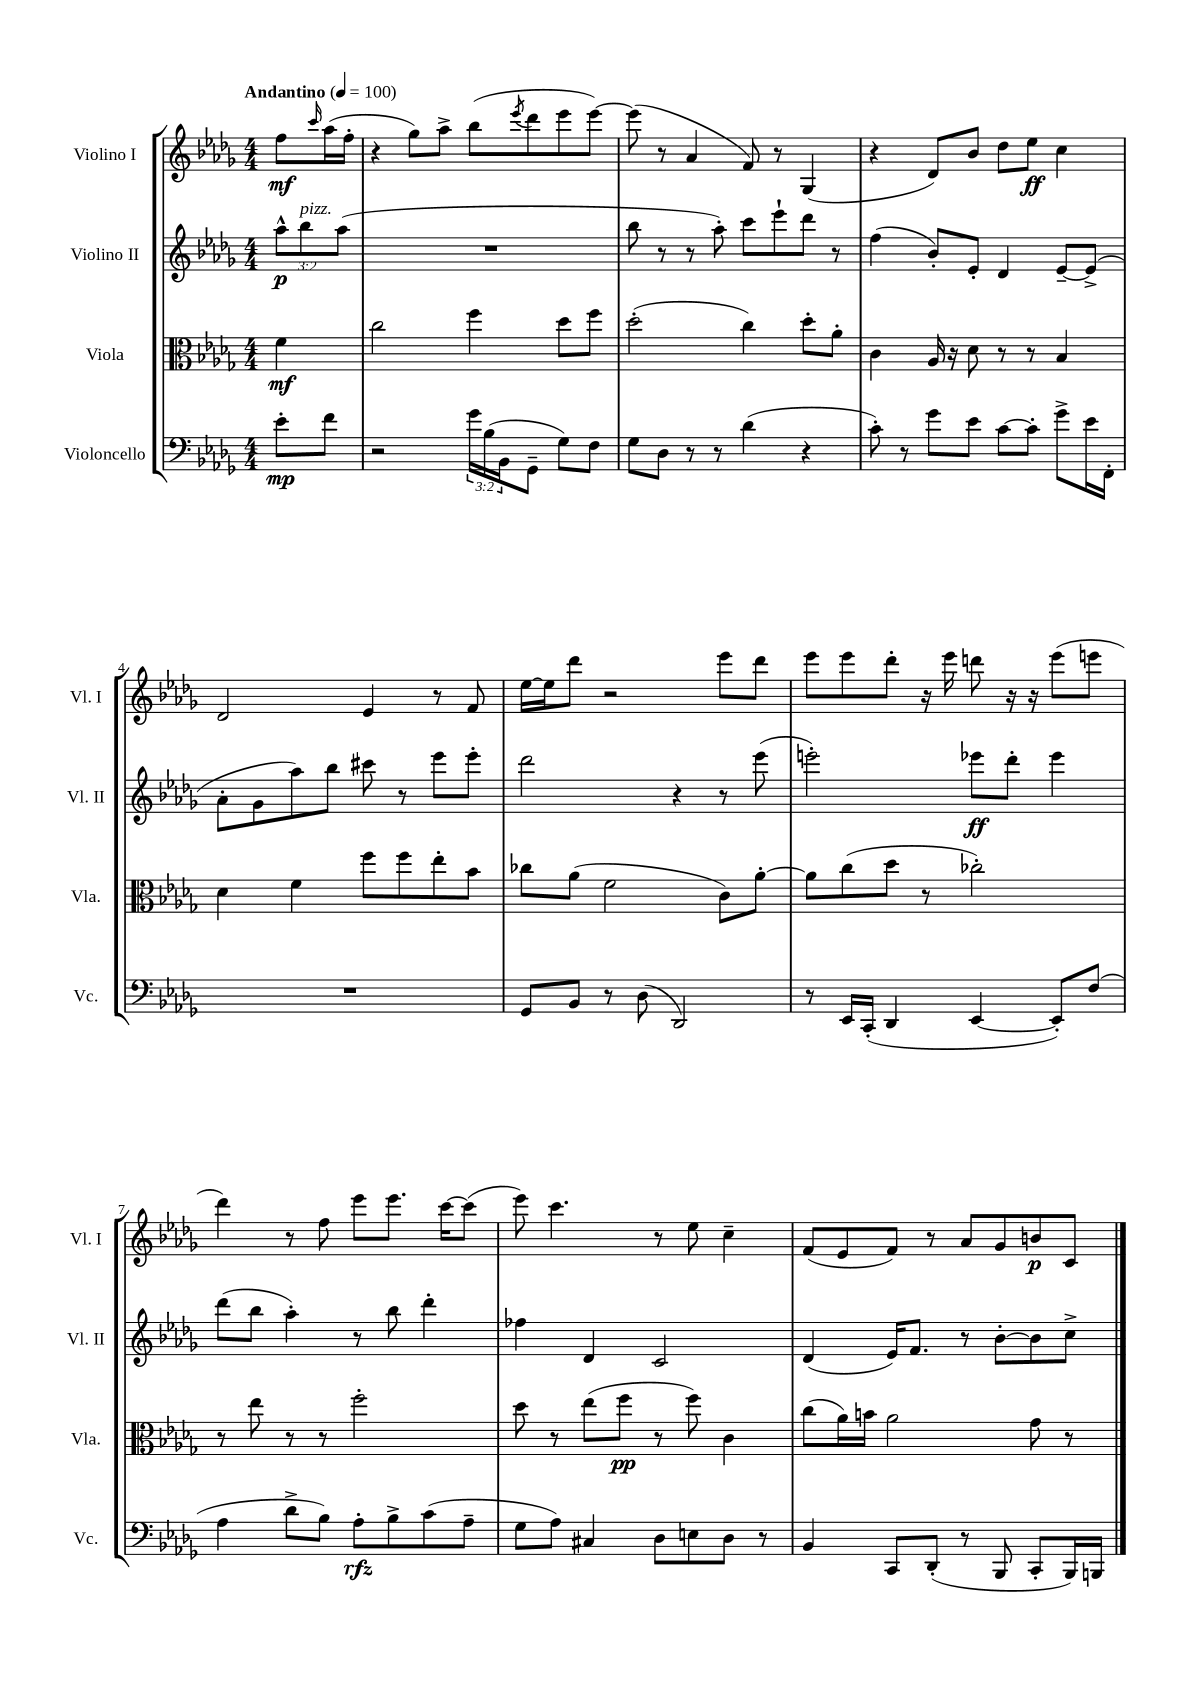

**kern	**dynam	**kern	**dynam	**kern	**dynam	**kern	**dynam
*part4	*part4	*part3	*part3	*part2	*part2	*part1	*part1
*staff4	*staff4	*staff3	*staff3	*staff2	*staff2	*staff1	*staff1
*I"Violoncello	*	*I"Viola	*	*I"Violino II	*	*I"Violino I	*
*I'Vc.	*	*I'Vla.	*	*I'Vl. II	*	*I'Vl. I	*
*clefF4	*	*clefC3	*	*clefG2	*	*clefG2	*
*k[b-e-a-d-g-]	*	*k[b-e-a-d-g-]	*	*k[b-e-a-d-g-]	*	*k[b-e-a-d-g-]	*
*M4/4	*	*M4/4	*	*M4/4	*	*M4/4	*
*MM100	*	*MM100	*	*MM100	*	*MM100	*
=	=	=	=	=	=	=	=
!	!	!	!	!	!	!LO:TX:a:B:t=Andantino	!
8e-'\L	mp	4f\	mf	12aa-^^\L	p	8ff\L	mf
!	!	!	!	!LO:TX:a:i:t=pizz.	!	!	!
.	.	.	.	12bb-\	.	.	.
.	.	.	.	.	.	16qqccc/	.
8f\J	.	.	.	.	.	(16aa-\L	.
.	.	.	.	(12aa-\J	.	.	.
.	.	.	.	.	.	16ff'\JJ	.
=1	=1	=1	=1	=1	=1	=1	=1
2r	.	2cc\	.	1r	.	4r	.
.	.	.	.	.	.	8gg-\L)	.
.	.	.	.	.	.	8aa-^\J	.
24g-\LL	.	4ff\	.	.	.	(8bb-\L	.
(24B-\	.	.	.	.	.	.	.
24BB-\J	.	.	.	.	.	.	.
.	.	.	.	.	.	8qeee-/	.
8GG-~\J	.	.	.	.	.	8ddd-\	.
8G-\L)	.	8dd-\L	.	.	.	8eee-\	.
8F\J	.	8ff\J	.	.	.	[8eee-\J)	.
=2	=2	=2	=2	=2	=2	=2	=2
8G-\L	.	(2dd-'\	.	8bb-\	.	(8eee-\]	.
8D-\J	.	.	.	8r	.	8r	.
8r	.	.	.	8r	.	4a-/	.
8r	.	.	.	8aa-'\)	.	.	.
(4d-\	.	4cc\)	.	8ccc\L	.	8f/)	.
.	.	.	.	8eee-`\	.	8r	.
4r	.	8dd-'\L	.	8ddd-\J	.	(4G-/	.
.	.	8a-'\J	.	8r	.	.	.
=3	=3	=3	=3	=3	=3	=3	=3
8c'\)	.	4c\	.	(4ff\	.	4r	.
8r	.	.	.	.	.	.	.
8g-\L	.	16A-/	.	8b-'/L)	.	8d-/L)	.
.	.	16r	.	.	.	.	.
8e-\J	.	8d-\	.	8e-'/J	.	8b-/J	.
[8c\L	.	8r	.	4d-/	.	8dd-\L	.
8c'\J]	.	8r	.	.	.	8ee-\J	ff
8g-^\L	.	4B-/	.	[8e-~/L	.	4cc\	.
16e-\L	.	.	.	(8e-^/J]	.	.	.
16FF'\JJ	.	.	.	.	.	.	.
!!LO:LB:g=z
=4	=4	=4	=4	=4	=4	=4	=4
1r	.	4d-\	.	8a-'\L	.	2d-/	.
.	.	.	.	8g-\	.	.	.
.	.	4f\	.	8aa-\)	.	.	.
.	.	.	.	8bb-\J	.	.	.
.	.	8ff\L	.	8ccc#X\	.	4e-/	.
.	.	8ff\	.	8r	.	.	.
.	.	8ee-'\	.	8eee-\L	.	8r	.
.	.	8b-\J	.	8eee-'\J	.	8f/	.
=5	=5	=5	=5	=5	=5	=5	=5
8GG-/L	.	8cc-X\L	.	2ddd-\	.	[16ee-\LL	.
.	.	.	.	.	.	16ee-\J]	.
8BB-/J	.	(8a-\J	.	.	.	8ddd-\J	.
8r	.	2f\	.	.	.	2r	.
(8D-\	.	.	.	.	.	.	.
2DD-/)	.	.	.	4r	.	.	.
.	.	8c\L)	.	8r	.	8eee-\L	.
.	.	[8a-'\J	.	(8eee-\	.	8ddd-\J	.
=6	=6	=6	=6	=6	=6	=6	=6
8r	.	8a-\L]	.	2eeen'\)	.	8eee-\L	.
16EE-/LL	.	(8cc\	.	.	.	8eee-\	.
(16CC'/JJ	.	.	.	.	.	.	.
4DD-/	.	8dd-\J	.	.	.	8ddd-'\J	.
.	.	8r	.	.	.	16r	.
.	.	.	.	.	.	16eee-\	.
[4EE-/	.	2cc-X'\)	.	8eee-X\L	ff	8dddn\	.
.	.	.	.	8ddd-'\J	.	16r	.
.	.	.	.	.	.	16r	.
8EE-'/L])	.	.	.	4eee-\	.	(8eee-\L	.
(8F/J	.	.	.	.	.	8eeen\J	.
!!LO:LB:g=z
=7	=7	=7	=7	=7	=7	=7	=7
4A-\	.	8r	.	(8ddd-\L	.	4ddd-\)	.
.	.	8ee-\	.	8bb-\J	.	.	.
8d-^\L	.	8r	.	4aa-'\)	.	8r	.
8B-\J)	.	8r	.	.	.	8ff\	.
8A-'\L	rfz	2ff'\	.	8r	.	8eee-\L	.
8B-^\	.	.	.	8bb-\	.	8.eee-\J	.
(8c\	.	.	.	4ddd-'\	.	.	.
.	.	.	.	.	.	[16ccc\KL	.
8A-~\J	.	.	.	.	.	(8ccc\J]	.
=8	=8	=8	=8	=8	=8	=8	=8
8G-\L	.	8dd-\	.	4ff-X\	.	8eee-\)	.
8A-\J)	.	8r	.	.	.	4.ccc\	.
4C#X/	.	(8ee-\L	.	4d-/	.	.	.
.	.	8ff\J	pp	.	.	.	.
8D-\L	.	8r	.	2c/	.	8r	.
8En\	.	8ff\)	.	.	.	8ee-\	.
8D-\J	.	4c\	.	.	.	4cc~\	.
8r	.	.	.	.	.	.	.
=9	=9	=9	=9	=9	=9	=9	=9
4BB-/	.	(8cc\L	.	(4d-/	.	(8f/L	.
.	.	16a-\L)	.	.	.	8e-/	.
.	.	16bn\JJ	.	.	.	.	.
8CC/L	.	2a-\	.	16e-/KL)	.	8f/J)	.
.	.	.	.	8.f/J	.	.	.
(8DD-'/J	.	.	.	.	.	8r	.
8r	.	.	.	8r	.	8a-/L	.
8BBB-/	.	.	.	[8b-'\L	.	8g-/	.
8CC'/L	.	8g-\	.	8b-\]	.	8bn/	p
16BBB-/L)	.	8r	.	8cc^\J	.	8c/J	.
16BBBn/JJ	.	.	.	.	.	.	.
==	==	==	==	==	==	==	==
*-	*-	*-	*-	*-	*-	*-	*-
